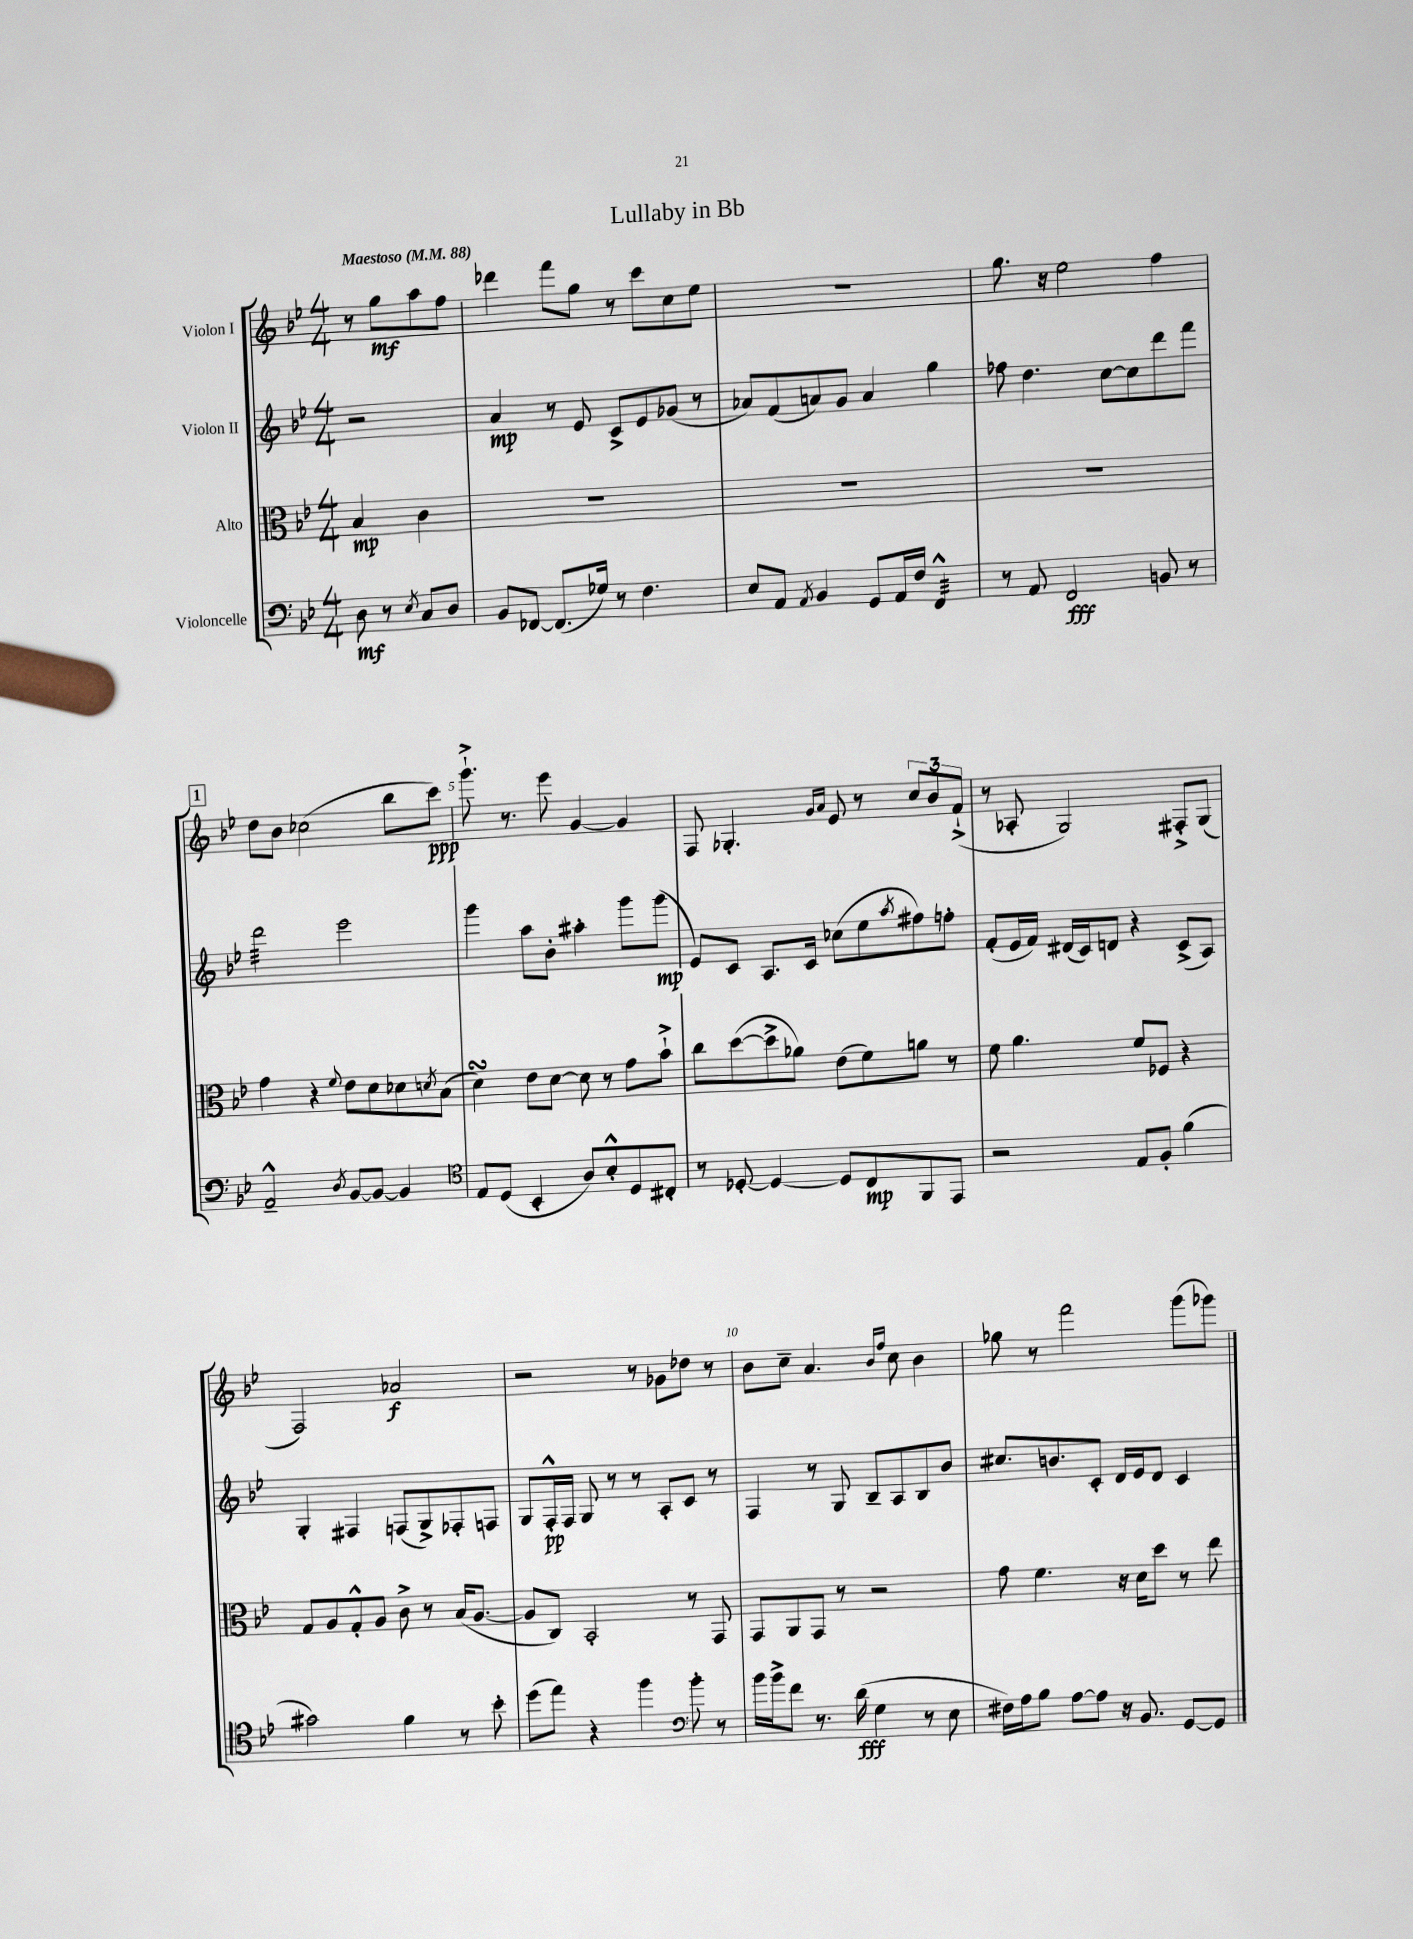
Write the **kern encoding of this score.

**kern	**kern	**kern	**kern
*staff4	*staff3	*staff2	*staff1
*clefF4	*clefC3	*clefG2	*clefG2
*k[b-e-]	*k[b-e-]	*k[b-e-]	*k[b-e-]
*M4/4	*M4/4	*M4/4	*M4/4
*MM88	*MM88	*MM88	*MM88
8D\	4B-/	2r	8r
8r	.	.	8gg\L
8qE-/	.	.	.
8C/L	4c\	.	8aa\
8D/J	.	.	8ff\J
=	=	=	=
8BB-/L	1r	4a/	4ddd-\
[8FF-/J	.	.	.
(8.FF-/]L	.	8r	8fff\L
.	.	8e-/	8gg\J
16G-/Jk)	.	.	.
8r	.	8c^/L	8r
4.F\	.	8e-/	8ccc\L
.	.	(8g-/J	8cc\
.	.	8r	8ee-\J
=	=	=	=
8E-/L	1r	8a-/L)	1r
8AA/J	.	(8f/	.
8qAA/	.	.	.
4BB-/	.	8a/)	.
.	.	8g/J	.
8GG/L	.	4a/	.
16AA/L	.	.	.
16F/JJ	.	.	.
4FF^^/	.	4gg\	.
=	=	=	=
8r	1r	8ff-\	8.gg\
8AA/	.	4.dd\	.
.	.	.	16r
2FF/	.	.	2ee-\
.	.	[8cc\L	.
.	.	8cc\]	.
8BB/	.	8ddd\	4ff\
8r	.	8fff\J	.
=	=	=	=
2AA~^^/	4g\	2ddd\	8dd\L
.	.	.	8b-\J
.	4r	.	(2cc-\
8qD/	8qqf/	.	.
[8BB-/L	8e-\L	2eee-\	.
8BB-/_J	8d\	.	.
4BB-/]	8d-\	.	8bb-\L
.	8qd/	.	.
.	(8B-\J	.	8ccc\J)
=	=	=	=
*clefC4	*	*	*
8E-/L	4d\)	4ggg\	8.ggg`^\
(8D/J	.	.	.
.	.	.	8.r
4BB-'/	8e-\L	8aa\L	.
.	[8d\J	8b-'\J	8eee-\
8A/L)	8d\]	4aa#'\	[4g/
8B-'^^/	8r	.	.
8D/	8g\L	8ggg\L	4g/]
8C#'/J	8b-`^\J	(8ggg\J	.
=	=	=	=
8r	8cc\L	8e-/L)	8F/
[8D-'/	([8dd\	8c/J	4.G-'/
4D-/_	8dd^\]	8.A/L	.
.	8a-\J)	.	.
.	.	16c/Jk	.
.	.	.	16qqg/LL
.	.	.	16qqa/JJ
8D-/]L	(8e-\L	(8cc-\L	8e-/
8C/	8f\)	8ee-\	8r
.	.	8qaa/	.
8FF/	8a\J	8ff#\)	12cc/L
.	.	.	12b-/
8EE-/J	8r	8ff'\J	.
.	.	.	(12f`^/J
=	=	=	=
2r	8f\	(8f'/L	8r
.	4.a\	16e-/L	8A-'/
.	.	16f/JJ)	.
.	.	(16d#/LL	2G/)
.	.	16c/J)	.
.	.	8d/J	.
8E-/L	8f/L	4r	.
8F'/J	8F-/J	.	.
(4f\	4r	(8c^/L	8F#'^/L
.	.	8A/J)	(8G/J
=	=	=	=
2g#\)	8G/L	4G'/	2F/)
.	8A/	.	.
.	8G'^^/	4F#/	.
.	8A/J	.	.
4f\	8c^\	(8F/L	2a-/
.	8r	8G^/)	.
8r	(16B-/LK	8F-'/	.
.	[8.A/J	.	.
8b-'\	.	8F/J	.
=	=	=	=
(8dd\L	8A/]L	8G/L	2r
8ee-\J)	8C/J)	16F'^^/L	.
.	.	16F/JJ	.
4r	2BB-'/	8G/	.
.	.	8r	.
4ff\	.	8r	8r
.	.	8A'/L	8g-\L
*clefF4	*	*	*
8b-'\	8r	8c/J	8dd-\J
8r	8GG/	8r	8r
=	=	=	=
16b-\LL	8GG/L	4F/	8b-\L
16b-^\J	.	.	.
8f\J	8AA/	.	8cc~\J
8.r	8GG/J	8r	4.a/
.	8r	8G/	.
(16d\	.	.	.
4G\	2r	8B-~/L	.
.	.	.	16qqb-/LL
.	.	.	16qqff/JJ
.	.	8A/	8cc\
8r	.	8B-/	4b-\
8E-\	.	8b-/J	.
=	=	=	=
16F#\LL)	8g\	8.cc#/L	8gg-\
16A\J	.	.	.
8B-\J	4.f\	.	8r
.	.	8.b/	.
[8A\L	.	.	2fff\
8A\]J	.	8c'/J	.
16r	16r	16d/LL	.
8.BB-/	16d\LK	16e-/J	.
.	8dd\J	8d/J	.
[8GG/L	8r	4c/	(8ggg\L
8GG/]J	8ee-\	.	8ggg-\J)
==	==	==	==
*-	*-	*-	*-
